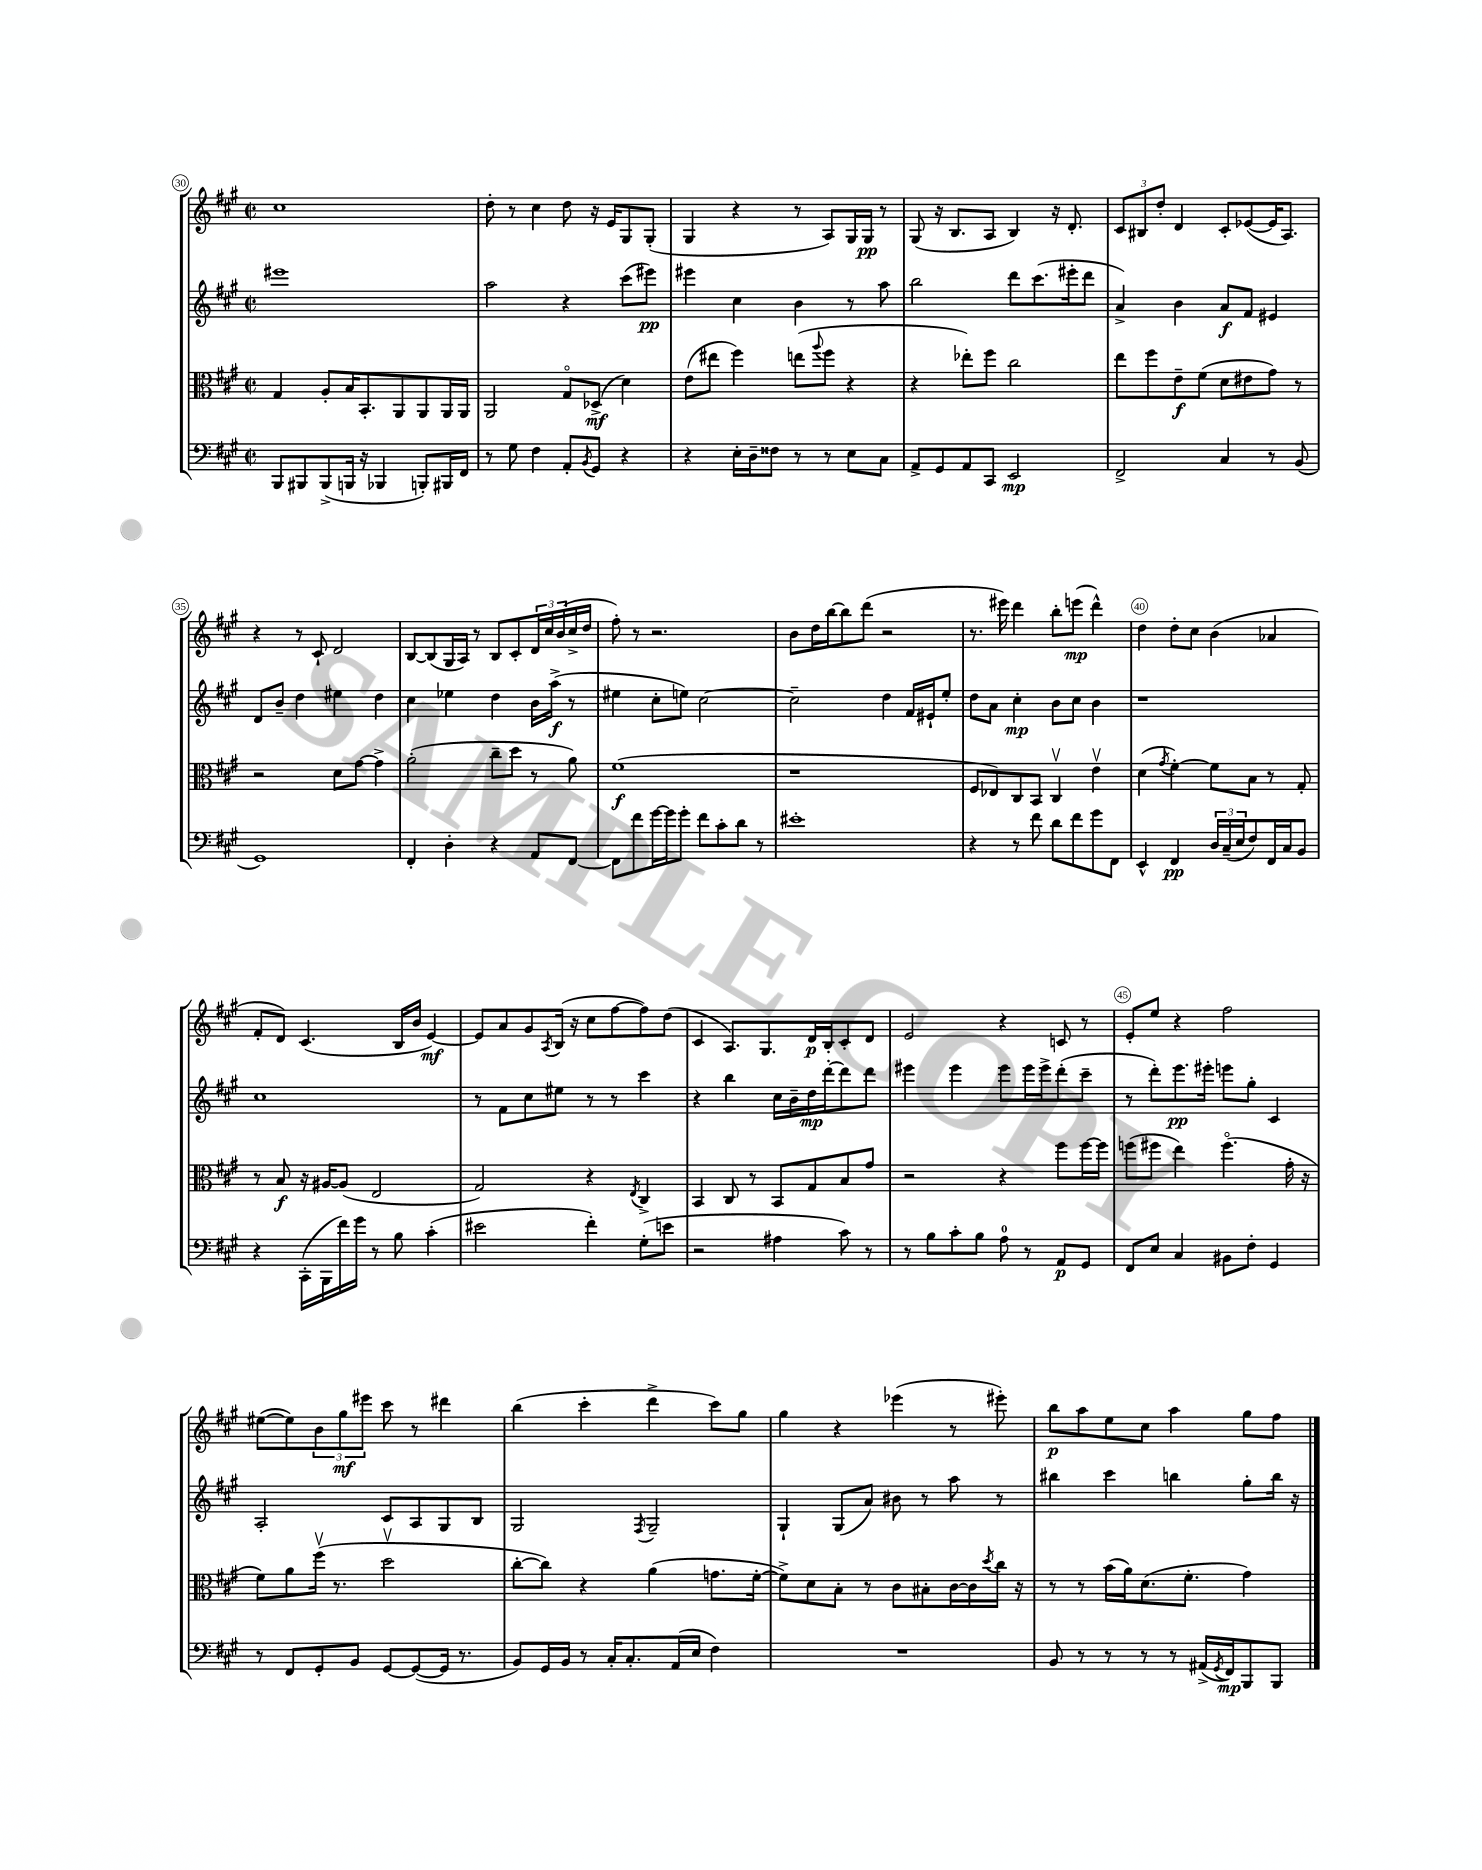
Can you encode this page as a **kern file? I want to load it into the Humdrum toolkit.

**kern	**dynam	**kern	**dynam	**kern	**dynam	**kern	**dynam
*part4	*part4	*part3	*part3	*part2	*part2	*part1	*part1
*staff4	*staff4	*staff3	*staff3	*staff2	*staff2	*staff1	*staff1
*clefF4	*	*clefC3	*	*clefG2	*	*clefG2	*
*k[f#c#g#]	*	*k[f#c#g#]	*	*k[f#c#g#]	*	*k[f#c#g#]	*
*M2/2	*	*M2/2	*	*M2/2	*	*M2/2	*
*met(c|)	*	*met(c|)	*	*met(c|)	*	*met(c|)	*
=30	=30	=30	=30	=30	=30	=30	=30
8BBB/L	.	4G#/	.	1eee#X	.	1cc#	.
8BBB#X/	.	.	.	.	.	.	.
(8BBB#^/	.	8A'/L	.	.	.	.	.
16BBBn/Jk	.	16B/K	.	.	.	.	.
16r	.	8.BB'/	.	.	.	.	.
4BBB-X/	.	.	.	.	.	.	.
.	.	8AA/	.	.	.	.	.
8BBBn'/L)	.	8AA/	.	.	.	.	.
16BBB#X/L	.	16AA/L	.	.	.	.	.
16FF#/JJ	.	16AA/JJ	.	.	.	.	.
=31	=31	=31	=31	=31	=31	=31	=31
8r	.	2AA/	.	2aa\	.	8dd'\	.
8G#\	.	.	.	.	.	8r	.
4F#\	.	.	.	.	.	4cc#\	.
8AA'/L	.	8G#/L	.	4r	.	8dd\	.
8qBB/	.	.	.	.	.	.	.
8GG#/J	.	(8D-X^/J	mf	.	.	16r	.
.	.	.	.	.	.	16e/KL	.
4r	.	4d\)	.	(8ccc#\L	.	8G#/	.
.	.	.	.	8eee#X\J)	pp	(8G#'/J	.
=32	=32	=32	=32	=32	=32	=32	=32
4r	.	(8e\L	.	4eee#X\	.	4G#/	.
.	.	8ee#X\J	.	.	.	.	.
16E'\LL	.	4ff#\)	.	4cc#\	.	4r	.
16D~\J	.	.	.	.	.	.	.
8F##X\J	.	.	.	.	.	.	.
8r	.	(8een\L	.	4b\	.	8r	.
.	.	8qqaa/	.	.	.	.	.
8r	.	8ff#\J	.	.	.	8A/L)	.
8E\L	.	4r	.	8r	.	16G#/L	.
.	.	.	.	.	.	16G#/JJ	pp
8C#\J	.	.	.	8aa\	.	8r	.
=33	=33	=33	=33	=33	=33	=33	=33
8AA^/L	.	4r	.	2bb\	.	(8G#/	.
8GG#/	.	.	.	.	.	16r	.
.	.	.	.	.	.	8.B/L	.
8AA/	.	8ee-X'\L)	.	.	.	.	.
8CC#/J	.	8ff#\J	.	.	.	8A/J	.
2EE/	mp	2cc#\	.	8ddd\L	.	4B/)	.
.	.	.	.	(8.ccc#\	.	.	.
.	.	.	.	.	.	16r	.
.	.	.	.	16eee#X'\k	.	8.d'/	.
.	.	.	.	8ddd\J	.	.	.
=34	=34	=34	=34	=34	=34	=34	=34
2FF#^/	.	8ee\L	.	4a^/)	.	12c#/L	.
.	.	.	.	.	.	12B#X/	.
.	.	8ff#\	.	.	.	.	.
.	.	.	.	.	.	12dd'/J	.
.	.	8e~\	f	4b\	.	4d/	.
.	.	(8f#\J	.	.	.	.	.
4C#/	.	8d\L	.	8a/L	f	8c#'/L	.
.	.	8e#X\	.	8f#/J	.	([8e-X/	.
8r	.	8g#\J)	.	4e#X/	.	16e-/K]	.
.	.	.	.	.	.	8.A/J)	.
(8BB/	.	8r	.	.	.	.	.
!!LO:LB:g=z
=35	=35	=35	=35	=35	=35	=35	=35
1GG#)	.	2r	.	8d/L	.	4r	.
.	.	.	.	8b~/J	.	.	.
.	.	.	.	4dd\	.	8r	.
.	.	.	.	.	.	8c#`/	.
.	.	8d\L	.	4ee#X\	.	2d/	.
.	.	[8g#\J	.	.	.	.	.
.	.	4g#^\]	.	4dd\	.	.	.
=36	=36	=36	=36	=36	=36	=36	=36
4FF#'/	.	(2a'\	.	4cc#\	.	[8B/L	.
.	.	.	.	.	.	(8B/]	.
4D'\	.	.	.	4ee-X\	.	16G#/L	.
.	.	.	.	.	.	16A/JJ)	.
.	.	.	.	.	.	8r	.
4r	.	8cc#~\L	.	4dd\	.	8B/L	.
.	.	8dd\J	.	.	.	8c#'/	.
8AA/L	.	8r	.	16b\LL	.	24d/L	.
.	.	.	.	.	.	24cc#/	.
.	.	.	.	(16aa^\JJ	f	.	.
.	.	.	.	.	.	(24b/	.
[8FF#/J	.	8a\)	.	8r	.	16cc#^/	.
.	.	.	.	.	.	16dd/JJ	.
=37	=37	=37	=37	=37	=37	=37	=37
8FF#\L]	.	(1f#	f	4ee#X\	.	8ff#'\)	.
8f#\	.	.	.	.	.	8r	.
[16g#\L	.	.	.	8cc#'\L	.	2.r	.
16g#\J]	.	.	.	.	.	.	.
8g#'\J	.	.	.	8een\J)	.	.	.
8f#\L	.	.	.	[2cc#\	.	.	.
8c#'\	.	.	.	.	.	.	.
8d\J	.	.	.	.	.	.	.
8r	.	.	.	.	.	.	.
=38	=38	=38	=38	=38	=38	=38	=38
1e#X'	.	1r	.	2cc#~\]	.	8b\L	.
.	.	.	.	.	.	16dd\L	.
.	.	.	.	.	.	[16bb\J	.
.	.	.	.	.	.	8bb\]	.
.	.	.	.	.	.	(8ddd\J	.
.	.	.	.	4dd\	.	2r	.
.	.	.	.	16f#/LL	.	.	.
.	.	.	.	16e#X`/J	.	.	.
.	.	.	.	8ee'/J	.	.	.
=39	=39	=39	=39	=39	=39	=39	=39
4r	.	8F#/L	.	8dd\L	.	8.r	.
.	.	8E-X/)	.	8a\J	.	.	.
.	.	.	.	.	.	16eee#X\)	.
8r	.	8C#/	.	4cc#'\	mp	4ddd\	.
8f#\	.	8BB/J	.	.	.	.	.
8d\L	.	4C#v/	.	8b\L	.	8bb'\L	.
8f#\	.	.	.	8cc#\J	.	(8eeen\J	mp
8g#\	.	4ev\	.	4b\	.	4ddd^^\)	.
8FF#\J	.	.	.	.	.	.	.
=40	=40	=40	=40	=40	=40	=40	=40
4EE^^/	.	(4d\	.	1r	.	4dd\	.
.	.	8qg#/	.	.	.	.	.
4FF#/	pp	[4f#'\)	.	.	.	8dd'\L	.
.	.	.	.	.	.	8cc#\J	.
24D/LL	.	8f#\L]	.	.	.	(4b\	.
(24C#~/	.	.	.	.	.	.	.
24E/J	.	.	.	.	.	.	.
8F#/)	.	8B\J	.	.	.	.	.
16FF#/L	.	8r	.	.	.	4a-X/	.
16C#/J	.	.	.	.	.	.	.
8BB/J	.	8G#'/	.	.	.	.	.
!!LO:LB:g=z
=41	=41	=41	=41	=41	=41	=41	=41
4r	.	8r	.	1cc#	.	8f#'/L	.
.	.	8B/	f	.	.	8d/J)	.
(16CC#'\LL	.	16r	.	.	.	(4.c#/	.
16BBB\	.	[16A#X/KL	.	.	.	.	.
16f#\)	.	(8A#/J]	.	.	.	.	.
16g#\JJ	.	.	.	.	.	.	.
8r	.	2E/	.	.	.	.	.
8B\	.	.	.	.	.	16B/LL	.
.	.	.	.	.	.	16b/JJ	.
(4c#'\	.	.	.	.	.	[4e/)	mf
=42	=42	=42	=42	=42	=42	=42	=42
2e#X\	.	2G#/)	.	8r	.	8e/L]	.
.	.	.	.	8f#\L	.	8a/	.
.	.	.	.	8cc#\	.	8g#/	.
.	.	.	.	.	.	8qA/	.
.	.	.	.	8ee#X\J	.	(16B/Jk	.
.	.	.	.	.	.	16r	.
4f#'\)	.	4r	.	8r	.	8cc#\L	.
.	.	.	.	8r	.	[8ff#\	.
.	.	8qE/	.	.	.	.	.
(8G#'\L	.	4C#^/	.	4ccc#\	.	8ff#\])	.
8en\J	.	.	.	.	.	(8dd\J	.
=43	=43	=43	=43	=43	=43	=43	=43
2r	.	4BB/	.	4r	.	4c#/	.
.	.	8C#/	.	4bb\	.	8.A/L)	.
.	.	8r	.	.	.	.	.
.	.	.	.	.	.	8.G#/	.
4A#X\	.	8BB/L	.	16cc#\LL	.	.	.
.	.	.	.	16b~\	.	.	.
.	.	8G#/	.	16dd\	mp	16d/L	p
.	.	.	.	[16ddd'\J	.	16B'/J	.
8c#\)	.	8B/	.	8ddd\]	.	8c#'/	.
8r	.	8g#/J	.	8ddd\J	.	8d/J	.
=44	=44	=44	=44	=44	=44	=44	=44
8r	.	2r	.	4eee#X\	.	2e/	.
8B\L	.	.	.	.	.	.	.
8c#'\	.	.	.	4eee#\	.	.	.
8B\J	.	.	.	.	.	.	.
8A\	.	4r	.	8eee#\L	.	4r	.
8r	.	.	.	16eee#\L	.	.	.
.	.	.	.	16eee#^\J	.	.	.
8AA/L	p	8ff#\L	.	(8ddd'\	.	8cn/	.
8GG#/J	.	[16ff#\L	.	8ccc#~\J	.	8r	.
.	.	16ff#\JJ]	.	.	.	.	.
=45	=45	=45	=45	=45	=45	=45	=45
8FF#/L	.	(8ffn\L	.	8r	.	8e'/L	.
8E/J	.	8ff#X\J	.	8ddd'\L)	.	8ee/J	.
4C#/	.	4ee\)	.	8.eee\	pp	4r	.
.	.	.	.	16eee#X'\Jk	.	.	.
8BB#X\L	.	(4.ff#\	.	8eeen\L	.	2ff#\	.
8F#'\J	.	.	.	8gg#'\J	.	.	.
4GG#/	.	.	.	4c#/	.	.	.
.	.	16g#'\	.	.	.	.	.
.	.	16r	.	.	.	.	.
!!LO:LB:g=z
=46	=46	=46	=46	=46	=46	=46	=46
8r	.	8f#\L)	.	2A'/	.	([8ee#X\L	.
8FF#/L	.	8a\	.	.	.	8ee#\])	.
8GG#'/	.	(16ff#v\Jk	.	.	.	12b\	.
.	.	8.r	.	.	.	.	.
.	.	.	.	.	.	12gg#\	mf
8BB/J	.	.	.	.	.	.	.
.	.	.	.	.	.	12eee#X\J	.
[8GG#/L	.	2ddv\	.	8c#/L	.	8ccc#\	.
(8GG#/_	.	.	.	8A/	.	8r	.
16GG#/Jk]	.	.	.	8G#/	.	4ddd#X\	.
8.r	.	.	.	.	.	.	.
.	.	.	.	8B/J	.	.	.
=47	=47	=47	=47	=47	=47	=47	=47
8BB/L)	.	[8cc#'\L	.	2G#/	.	(4bb\	.
16GG#/L	.	8cc#\J])	.	.	.	.	.
16BB/JJ	.	.	.	.	.	.	.
8r	.	4r	.	.	.	4ccc#'\	.
16C#'/KL	.	.	.	.	.	.	.
8.C#'/	.	.	.	.	.	.	.
.	.	.	.	8qF#/	.	.	.
.	.	(4a\	.	2G#~/	.	4ddd^\	.
(16AA/L	.	.	.	.	.	.	.
16E/JJ	.	.	.	.	.	.	.
4F#\)	.	8.gn\L	.	.	.	8ccc#\L)	.
.	.	.	.	.	.	8gg#\J	.
.	.	[16f#'\Jk	.	.	.	.	.
=48	=48	=48	=48	=48	=48	=48	=48
1r	.	8f#^\L])	.	4G#`/	.	4gg#\	.
.	.	8d\	.	.	.	.	.
.	.	8B'\J	.	(8G#/L	.	4r	.
.	.	8r	.	8a/J)	.	.	.
.	.	8c#\L	.	8b#X\	.	(4eee-X\	.
.	.	8B#X'\	.	8r	.	.	.
.	.	[16c#\L	.	8aa\	.	8r	.
.	.	16c#\]	.	.	.	.	.
.	.	8qdd/	.	.	.	.	.
.	.	16cc#\JJ	.	8r	.	8eee#X'\)	.
.	.	16r	.	.	.	.	.
=49	=49	=49	=49	=49	=49	=49	=49
8BB/	.	8r	.	4bb#X\	.	8bb\L	p
8r	.	8r	.	.	.	8aa\	.
8r	.	(16b\LL	.	4ccc#\	.	8ee\	.
.	.	16a\J)	.	.	.	.	.
8r	.	(8.d\	.	.	.	8cc#\J	.
8r	.	.	.	4bbn\	.	4aa\	.
.	.	8.f#'\J	.	.	.	.	.
(16AA#X^/LL	.	.	.	.	.	.	.
8qGG#/	.	.	.	.	.	.	.
16FF#/J)	mp	.	.	.	.	.	.
8BBB/	.	4g#\)	.	8gg#'\L	.	8gg#\L	.
8BBB/J	.	.	.	16bb\Jk	.	8ff#\J	.
.	.	.	.	16r	.	.	.
==	==	==	==	==	==	==	==
*-	*-	*-	*-	*-	*-	*-	*-
